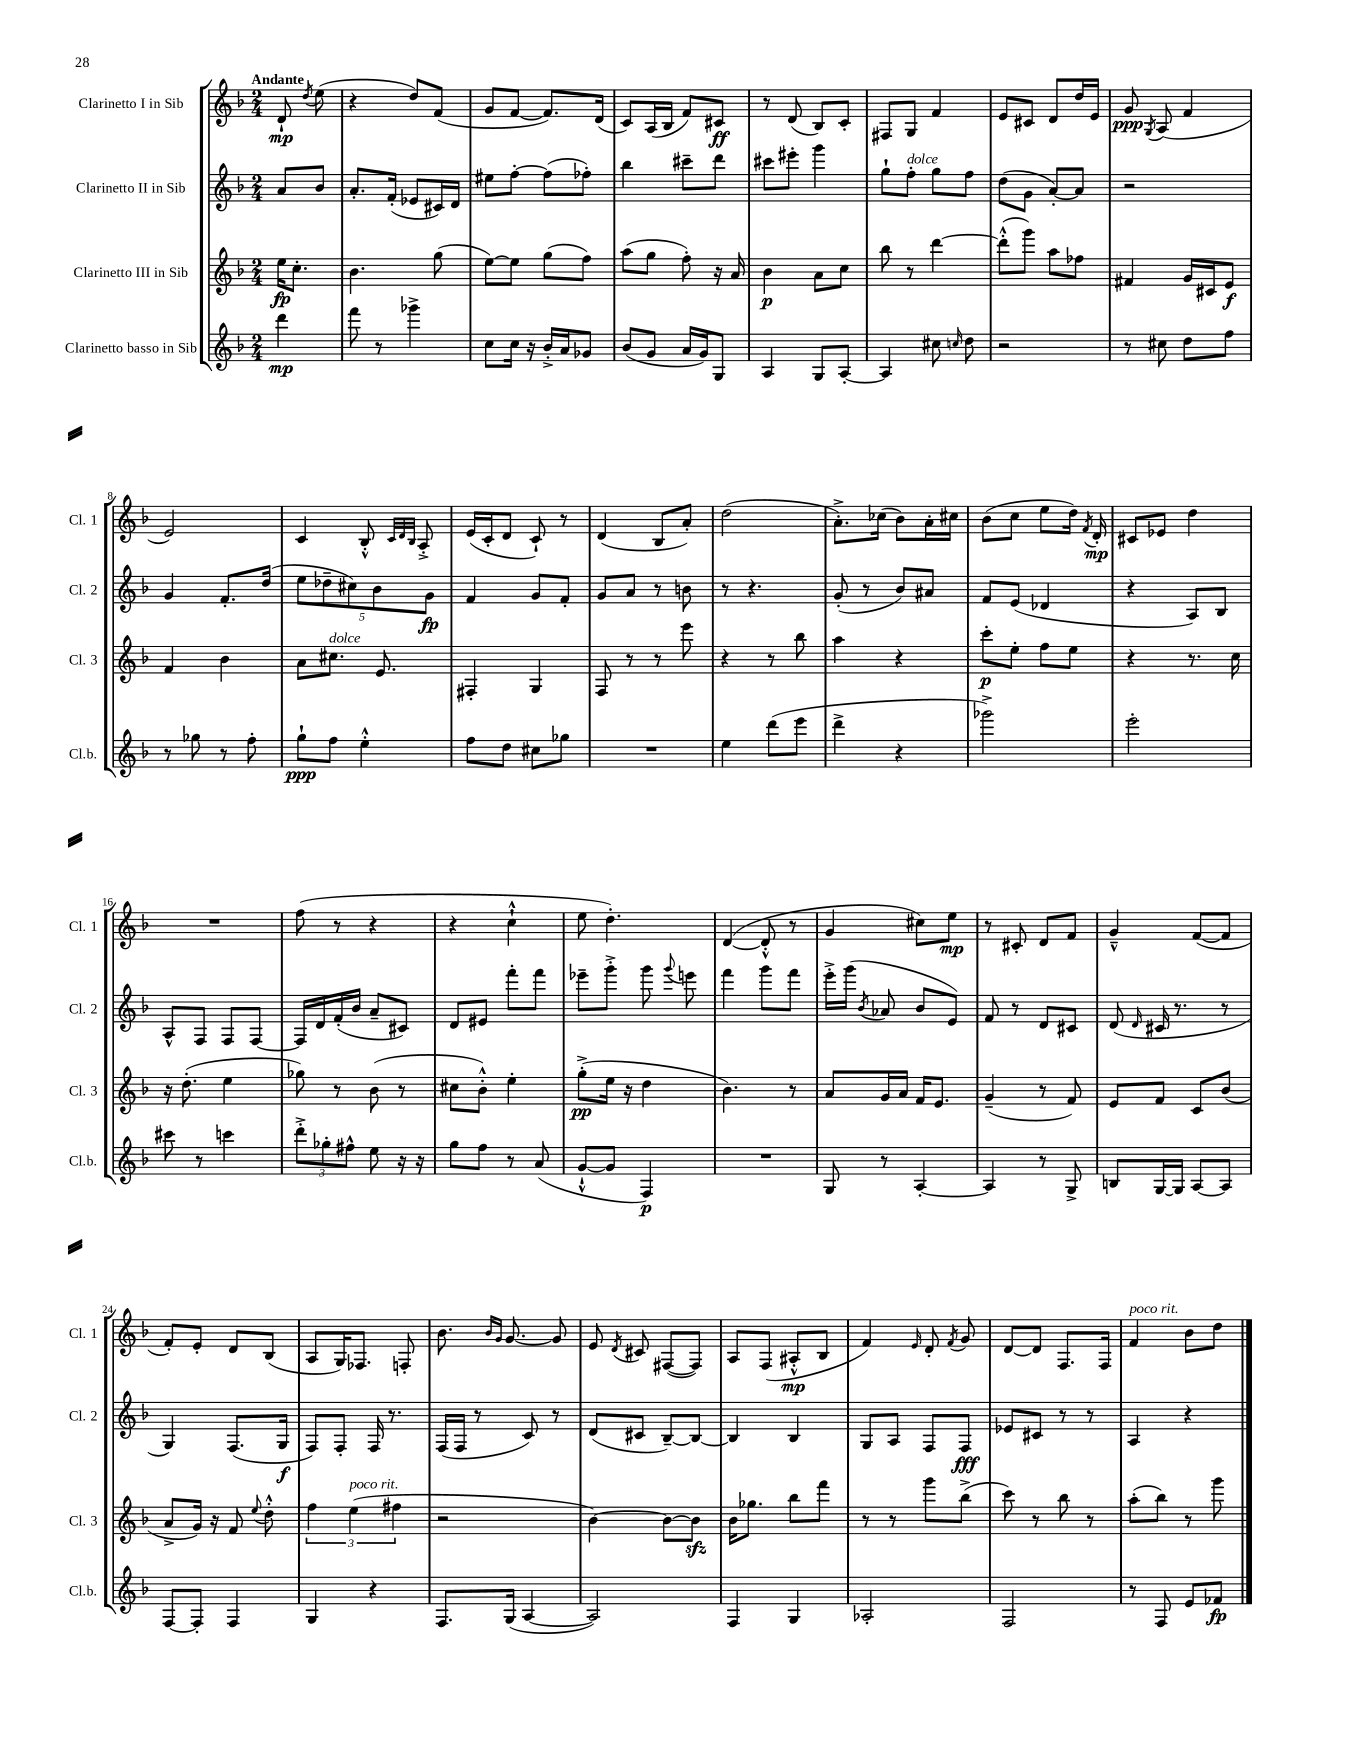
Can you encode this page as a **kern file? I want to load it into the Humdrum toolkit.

**kern	**kern	**kern	**kern
*staff4	*staff3	*staff2	*staff1
*clefG2	*clefG2	*clefG2	*clefG2
*k[b-]	*k[b-]	*k[b-]	*k[b-]
*M2/4	*M2/4	*M2/4	*M2/4
4ddd\	16ee\LK	8a/L	8d`/
.	8.cc'\J	.	.
.	.	.	8qdd/
.	.	8b-/J	(8ee\
=	=	=	=
8fff\	4.b-\	8.a'/L	4r
8r	.	.	.
.	.	(16f'/Jk	.
4ggg-^\	.	8e-/L	8dd/L)
.	(8gg\	16c#/L)	(8f/J
.	.	16d/JJ	.
=	=	=	=
8cc\L	[8ee\L)	8ee#\L	8g/L
16cc\Jk	8ee\]J	[8ff'\J	[8f/J
16r	.	.	.
16b-'^/LL	(8gg\L	(8ff\]L	8.f/]L)
16a/J	.	.	.
8g-/J	8ff\J)	8ff-'\J)	.
.	.	.	(16d/Jk
=	=	=	=
(8b-/L	(8aa\L	4bb-\	8c/L)
8g/J	8gg\J	.	(16A/L
.	.	.	16B-/JJ
16a/LL	8ff'\)	8ccc#~\L	8f/L)
16g/J)	.	.	.
8G/J	16r	8ddd\J	8c#/J
.	16a/	.	.
=	=	=	=
4A/	4b-\	8ccc#\L	8r
.	.	8eee#'\J	(8d/
8G/L	8a\L	4ggg\	8B-/L)
[8A'/J	8cc\J	.	8c'/J
=	=	=	=
4A/]	8bb-\	8gg`\L	8F#/L
.	8r	8ff'\J	8G/J
8cc#\	[4ddd\	8gg\L	4f/
16qqcc/	.	.	.
8dd\	.	8ff\J	.
=	=	=	=
2r	(8ddd'^^\]L	(8dd\L	8e/L
.	8ggg\J)	8g\J	8c#/J
.	8aa\L	[8a'/L)	8d/L
.	8ff-\J	8a/]J	16dd/L
.	.	.	16e/JJ
=	=	=	=
8r	4f#/	2r	8g/
.	.	.	8qG/
8cc#\	.	.	(8A/
8dd\L	16g/LL	.	4f/
.	16c#/J	.	.
8ff\J	8e/J	.	.
=	=	=	=
8r	4f/	4g/	2e/)
8gg-\	.	.	.
8r	4b-\	8.f'/L	.
8ff'\	.	.	.
.	.	(16dd/Jk	.
=	=	=	=
8gg`\L	8a\L	10ee\L	4c/
.	.	10dd-~\	.
8ff\J	8.cc#\J	.	.
.	.	10cc#\)	.
4ee'^^\	.	.	8B-'^^/
.	.	10b-\	.
.	8.e/	.	.
.	.	.	32qqc/LLL
.	.	.	32qqd/
.	.	.	32qqB-/JJJ
.	.	.	8A'^/
.	.	10g\J	.
=	=	=	=
8ff\L	4F#'/	4f/	(16e/LL
.	.	.	16c'/J
8dd\J	.	.	8d/J
8cc#\L	4G/	8g/L	8c`/)
8gg-\J	.	8f'/J	8r
=	=	=	=
2r	8F/	8g/L	(4d/
.	8r	8a/J	.
.	8r	8r	8B-/L
.	8eee\	8b\	8a'/J)
=	=	=	=
4ee\	4r	8r	(2dd\
.	.	4.r	.
(8ddd\L	8r	.	.
8eee\J	8bb-\	.	.
=	=	=	=
4ddd^\	4aa\	(8g'/	8.a'^\L)
.	.	8r	.
.	.	.	(16cc-\Jk
4r	4r	8b-/L)	8b-\L)
.	.	8a#/J	16a'\L
.	.	.	16cc#\JJ
=	=	=	=
2ggg-^\)	8ccc'\L	8f/L	(8b-\L
.	8ee'\J	(8e/J	8cc\J
.	8ff\L	4d-/	8ee\L
.	8ee\J	.	16dd\Jk)
.	.	.	8qf/
.	.	.	16d'/
=	=	=	=
2eee'\	4r	4r	8c#/L
.	.	.	8e-/J
.	8.r	8A/L)	4dd\
.	.	8B-/J	.
.	16cc\	.	.
=	=	=	=
8ccc#\	16r	8A^^/L	2r
.	(8.dd'\	.	.
8r	.	8F/J	.
4ccc\	4ee\	8F/L	.
.	.	[8F/J	.
=	=	=	=
12ddd'^\L	8gg-\)	16F/]LL	(8ff\
.	.	16d/	.
12gg-'\	.	.	.
.	8r	(16f'/	8r
12ff#^^\J	.	.	.
.	.	16b-/JJ	.
8ee\	(8b-\	8a~/L	4r
16r	8r	8c#/J)	.
16r	.	.	.
=	=	=	=
8gg\L	8cc#\L	8d/L	4r
8ff\J	8b-'^^\J)	8e#/J	.
8r	4ee'\	8fff'\L	4cc`^^\
(8a/	.	8fff\J	.
=	=	=	=
[8g`^^/L	(8gg'^\L	8eee-~\L	8ee\
8g/]J	16ee\Jk	8ggg'^\J	4.dd'\)
.	16r	.	.
4F/)	4dd\	8ggg\	.
.	.	8qqggg/	.
.	.	8eee\	.
=	=	=	=
2r	4.b-\)	4fff\	([4d/
.	.	8ggg\L	8d'^^/]
.	8r	8fff\J	8r
=	=	=	=
8G/	8a/L	16eee'^\LL	4g/
.	.	(16ggg\JJ	.
.	.	8qb-/	.
8r	16g/L	8a-/	.
.	16a/JJ	.	.
[4A'/	16f/LK	8b-/L	8cc#\L)
.	8.e/J	.	.
.	.	8e/J)	8ee\J
=	=	=	=
4A/]	(4g~/	8f/	8r
.	.	8r	8c#'/
8r	8r	8d/L	8d/L
8G^/	8f/)	8c#/J	8f/J
=	=	=	=
8B/L	8e/L	(8d/	4g~^^/
.	.	16qqd/	.
[16G/L	8f/J	16c#/	.
16G/]JJ	.	8.r	.
[8A/L	8c/L	.	([8f/L
8A/]J	(8b-/J	8r	8f/]J
=	=	=	=
[8F/L	8a^/L	4G/)	8f'/L)
8F'/]J	16g/Jk)	.	8e'/J
.	16r	.	.
4F/	8f/	(8.F/L	8d/L
.	8qqee/	.	.
.	8dd'^^\	.	(8B-/J
.	.	16G/Jk	.
=	=	=	=
4G/	6ff\	8F/L)	8A/L
.	.	8F'/J	16G/K)
.	(6ee\	.	.
.	.	.	8.F-/J
4r	.	16F/	.
.	.	8.r	.
.	6ff#\	.	.
.	.	.	8F'/
=	=	=	=
8.F/L	2r	(16F/LL	8.b-\
.	.	16F/JJ	.
.	.	8r	.
.	.	.	16qqb-/LL
.	.	.	16qqg/JJ
(16G/Jk	.	.	[8.g/
[4A/	.	8c/)	.
.	.	8r	8g/]
=	=	=	=
2A/])	[4b-\)	(8d/L	8e/
.	.	.	8qd/
.	.	8c#/J	8c#/
.	8b-\_L	[8B-~/L)	([8F#/L
.	8b-\]J	8B-/_J	8F#/]J)
=	=	=	=
4F/	16b-\LK	4B-/]	8A/L
.	8.gg-\J	.	.
.	.	.	(8F/J
4G/	8bb-\L	4B-/	8A#'^^/L
.	8fff\J	.	8B-/J
=	=	=	=
2A-'/	8r	8G/L	4f/)
.	8r	8A/J	.
.	.	.	16qqe/
.	8ggg\L	8F/L	8d'/
.	.	.	8qf/
.	(8bb-^\J	8F/J	8g/
=	=	=	=
2F/	8ccc\)	8e-/L	[8d/L
.	8r	8c#/J	8d/]J
.	8bb-\	8r	8.F/L
.	8r	8r	.
.	.	.	16F/Jk
=	=	=	=
8r	(8aa'\L	4A/	4f/
8F/	8bb-\J)	.	.
8e/L	8r	4r	8b-\L
8f-/J	8ggg\	.	8dd\J
==	==	==	==
*-	*-	*-	*-
